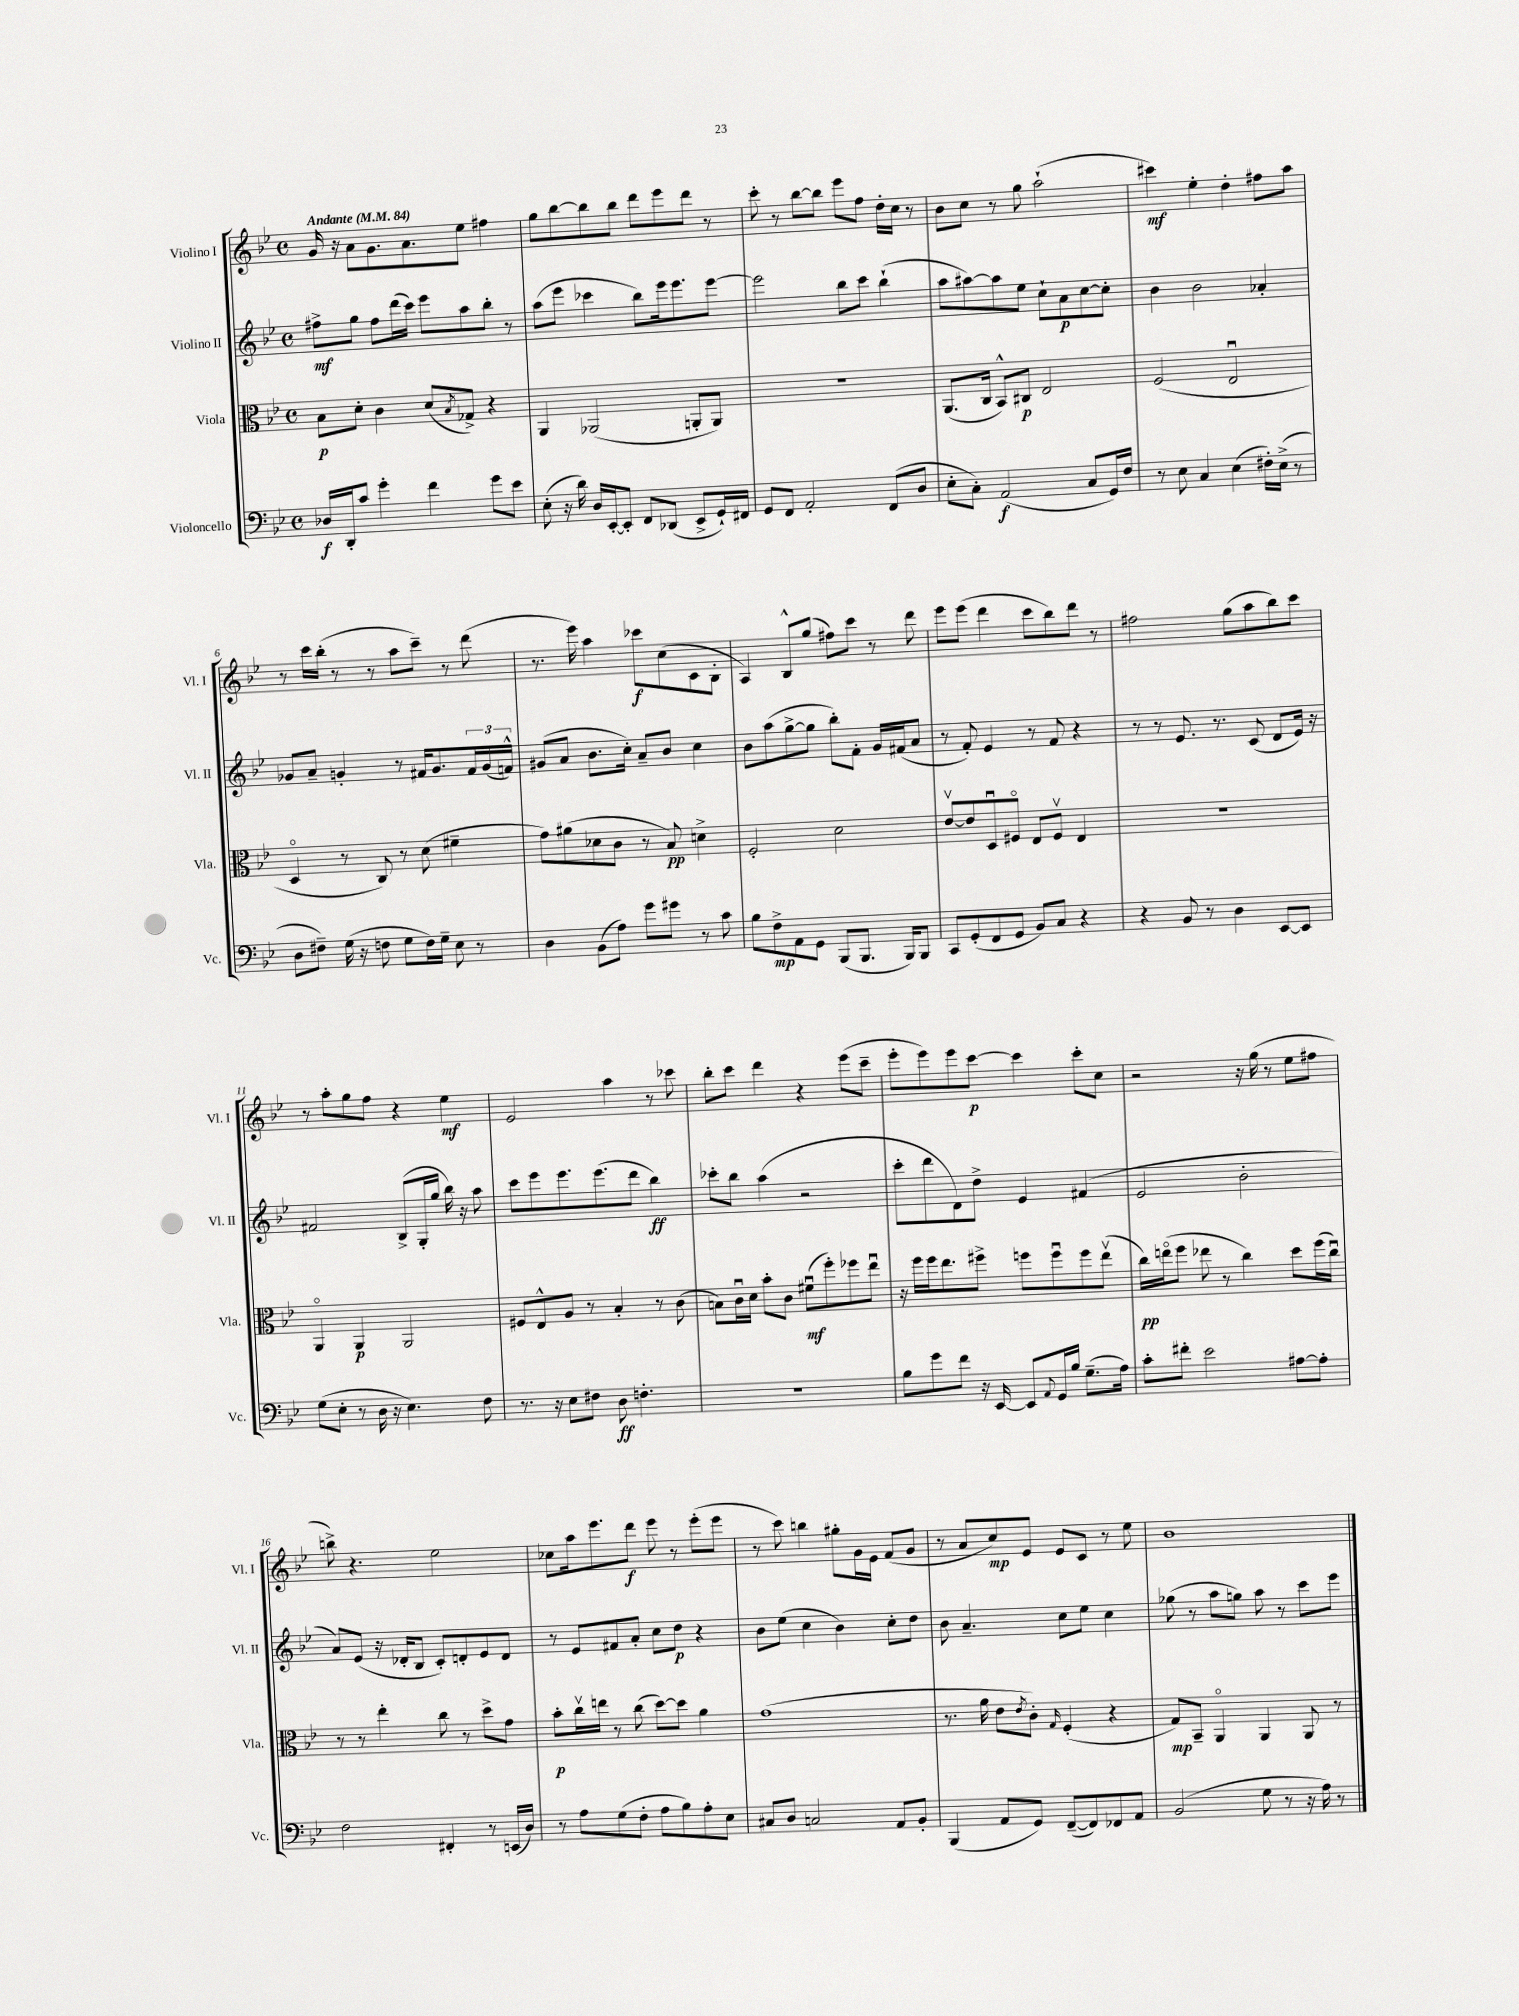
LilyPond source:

<<
\new StaffGroup <<
\new Staff = "s0" \with { instrumentName = "Violino I" shortInstrumentName = "Vl. I" } {
    \clef treble \key bes \major \defaultTimeSignature \time 4/4 \tempo "Andante" 4 = 84
    g'16 r16 a'8 g'8. a'8. ees''8 fis''4 |
    g''8 bes''8~ bes''8 bes''8 d'''8 ees'''8 d'''8 r8 |
    c'''8-. r8 bes''8~ bes''8 ees'''8 f''8 d''16-. c''16 r8 |
    bes'8 c''8 r8 g''8 a''2-!( |
    cis'''4\mf) ees''4-. d''4-. fis''8 a''8 |
    r8 c'''16 bes''16-.( r8 r8 a''8 c'''8--) r8 d'''8( |
    r8. ees'''16) a''4 ces'''8\f c''8( c'8 bes8-. |
    a4) bes8-^ g''8( fis''8) c'''8 r8 d'''8 |
    ees'''8 ees'''8( d'''4 c'''8 bes''8) d'''8 r8 |
    fis''2 g''8( a''8 bes''8) c'''8 |
    r8 a''8-. g''8 f''8 r4 ees''4\mf |
    ees'2 a''4 r8 ces'''8 |
    bes''8-. c'''8 d'''4 r4 ees'''8( c'''8-- |
    ees'''8-. ees'''8) ees'''8 c'''8~\p c'''4 c'''8-. c''8 |
    r2 r16 g''16( r8 ees''8 fis''8 |
    b''8->) r4. ees''2 |
    ces''8 a''16 ees'''8. d'''8\f ees'''8 r8 ees'''8-.( ees'''8 |
    r8 c'''8) b''4 gis''8-. g'16 ees'16 f'8( g'8 |
    r8 a'8 c''8\mp) ees'8 ees'8 c'8 r8 ees''8 |
    bes'1 \bar "|." |
}
\new Staff = "s1" \with { instrumentName = "Violino II" shortInstrumentName = "Vl. II" } {
    \clef treble \key bes \major \defaultTimeSignature \time 4/4
    fis''8->\mf g''8 fis''8 d'''16( c'''16) ees'''8 a''8 bes''8-. r8 |
    a''8( ees'''8 ces'''4 bes''8) ees'''16 ees'''8. ees'''8~ |
    ees'''2 bes''8 c'''8 bes''4-!( |
    a''8 ais''8~) ais''8 ees''8 c''8-! a'8\p c''8~ c''8-. |
    bes'4 bes'2 aes'4-. |
    ges'8 a'8-- g'4-. r8 fis'16 g'8. \tuplet 3/2 { fis'16 g'16( f'16-^) } |
    gis'8( a'8 bes'8. c''16-.) a'8-- bes'8 c''4 |
    bes'8 a''8( g''8~-> g''8 bes''8-.) f'8-. g'16 fis'16( a'8 |
    r8 f'8-.) ees'4 r8 f'8 r4 |
    r8 r8 ees'8. r8. c'8( d'8 ees'16) r16 |
    fis'2 bes8->( g16-. g''16 bes''16) r16 a''8 |
    c'''8 ees'''8 ees'''8. ees'''8.( d'''8 bes''4\ff) |
    ces'''8-. bes''8 a''4( r2 |
    c'''8-. d'''8 d'8) d''8-> ees'4 fis'4( |
    ees'2 bes'2-. |
    a'8) ees'8( r16 des'16-. bes8 c'8-.) d'8-. ees'8 d'8 |
    r8 ees'8 fis'8 a'8-. c''8 d''8\p r4 |
    bes'8 ees''8( c''4 bes'4) c''8-. d''8 |
    bes'8 a'4.-- c''8 ees''8 c''4 |
    ges''8( r8 a''8 g''8) a''8 r8 c'''8 ees'''8 \bar "|." |
}
\new Staff = "s2" \with { instrumentName = "Viola" shortInstrumentName = "Vla." } {
    \clef alto \key bes \major \defaultTimeSignature \time 4/4
    bes8\p d'8-. c'4 d'8( \acciaccatura { bes8 } ges8->) r4 |
    a,4 aes,2( a,8-. a,8) |
    R1 |
    a,8.( c16 bes,8-^) cis8\p ees2 |
    f2( ees2\downbow |
    d4\flageolet r8 c8) r8 d'8( fis'4-- |
    g'8) ais'8( des'8 c'8 r8 bes8\pp) d'4-> |
    f2-. d'2 |
    ees'8~\upbow ees'8 d8\downbow fis8\flageolet ees8 fis8\upbow ees4 |
    R1 |
    a,4\flageolet a,4\p a,2 |
    fis8 ees8-^ a8 r8 bes4-. r8 c'8( |
    b8) c'16\downbow d'16 bes'8-. c'8 fis'8\downbow\mf( f''8-.) fes''8 ees''8\downbow |
    r16 f''16 f''16 ees''8. fis''8-> f''8 f''8\downbow f''8 ees''8\upbow( |
    c''16\pp) e''16\flageolet( f''8 ees''8 r8 c''4) d''8 f''16( c''16\downbow) |
    r8 r8 ees''4-. c''8 r8 d''8-> g'8 |
    bes'8-.\p c''16\upbow e''16 r8 c''8( d''8~) d''8 a'4 |
    g'1( |
    r8. a'16 ees'8 \acciaccatura { ees'8 } c'8-.) \grace { g16 } f4-.( r4 |
    g8\mp) bes,8-- a,4\flageolet a,4 a,8 r8 \bar "|." |
}
\new Staff = "s3" \with { instrumentName = "Violoncello" shortInstrumentName = "Vc." } {
    \clef bass \key bes \major \defaultTimeSignature \time 4/4
    des16\f d,16-. c'8 g'4-. f'4 g'8 ees'8 |
    ees8-.( r16 d'16) d16 ees,16~-. ees,8-. f,8 des,8( ees,8-> g,16-!) fis,16 |
    g,8 f,8 a,2-. f,8( d8 |
    ees8-. c8-.) a,2\f( c8 g,16) f16 |
    r8 ees8 c4 ees4( fis16-.) ees16->( r8 |
    d8 fis8--) g16( r16 f8 g8 f16) g16-- ees8 r8 |
    d4 bes,8( a8) g'8 gis'8 r8 c'8 |
    bes8 f8->\mp a,8 g,8 bes,,8( bes,,8. bes,,16) bes,,8 |
    c,8 g,8-.( f,8 g,8 bes,8) c8 r4 |
    r4 bes,8 r8 d4 ees,8~ ees,8 |
    g8( ees8-. r8 d16 r16 ees4.) f8 |
    r8. r16 ees8 fis8 d8\ff f4.-. |
    R1 |
    bes8 g'8 f'8 r16 ees,16~ ees,8 \appoggiatura { a,8 } g,16 bes16 g8.--( a16) |
    c'8-. fis'8-. ees'2 ais8~ ais8-. |
    f2 fis,4-. r8 e,16( d16) |
    r8 a8 g8( f8-. a8 bes8) a8-. ees8 |
    cis8 d8 c2 a,8 bes,8-. |
    bes,,4( a,8 g,8) f,8~--( f,8) fes,8 a,8 |
    bes,2( g8 r8 r16 a16) r8 \bar "|." |
}
>>
>>
